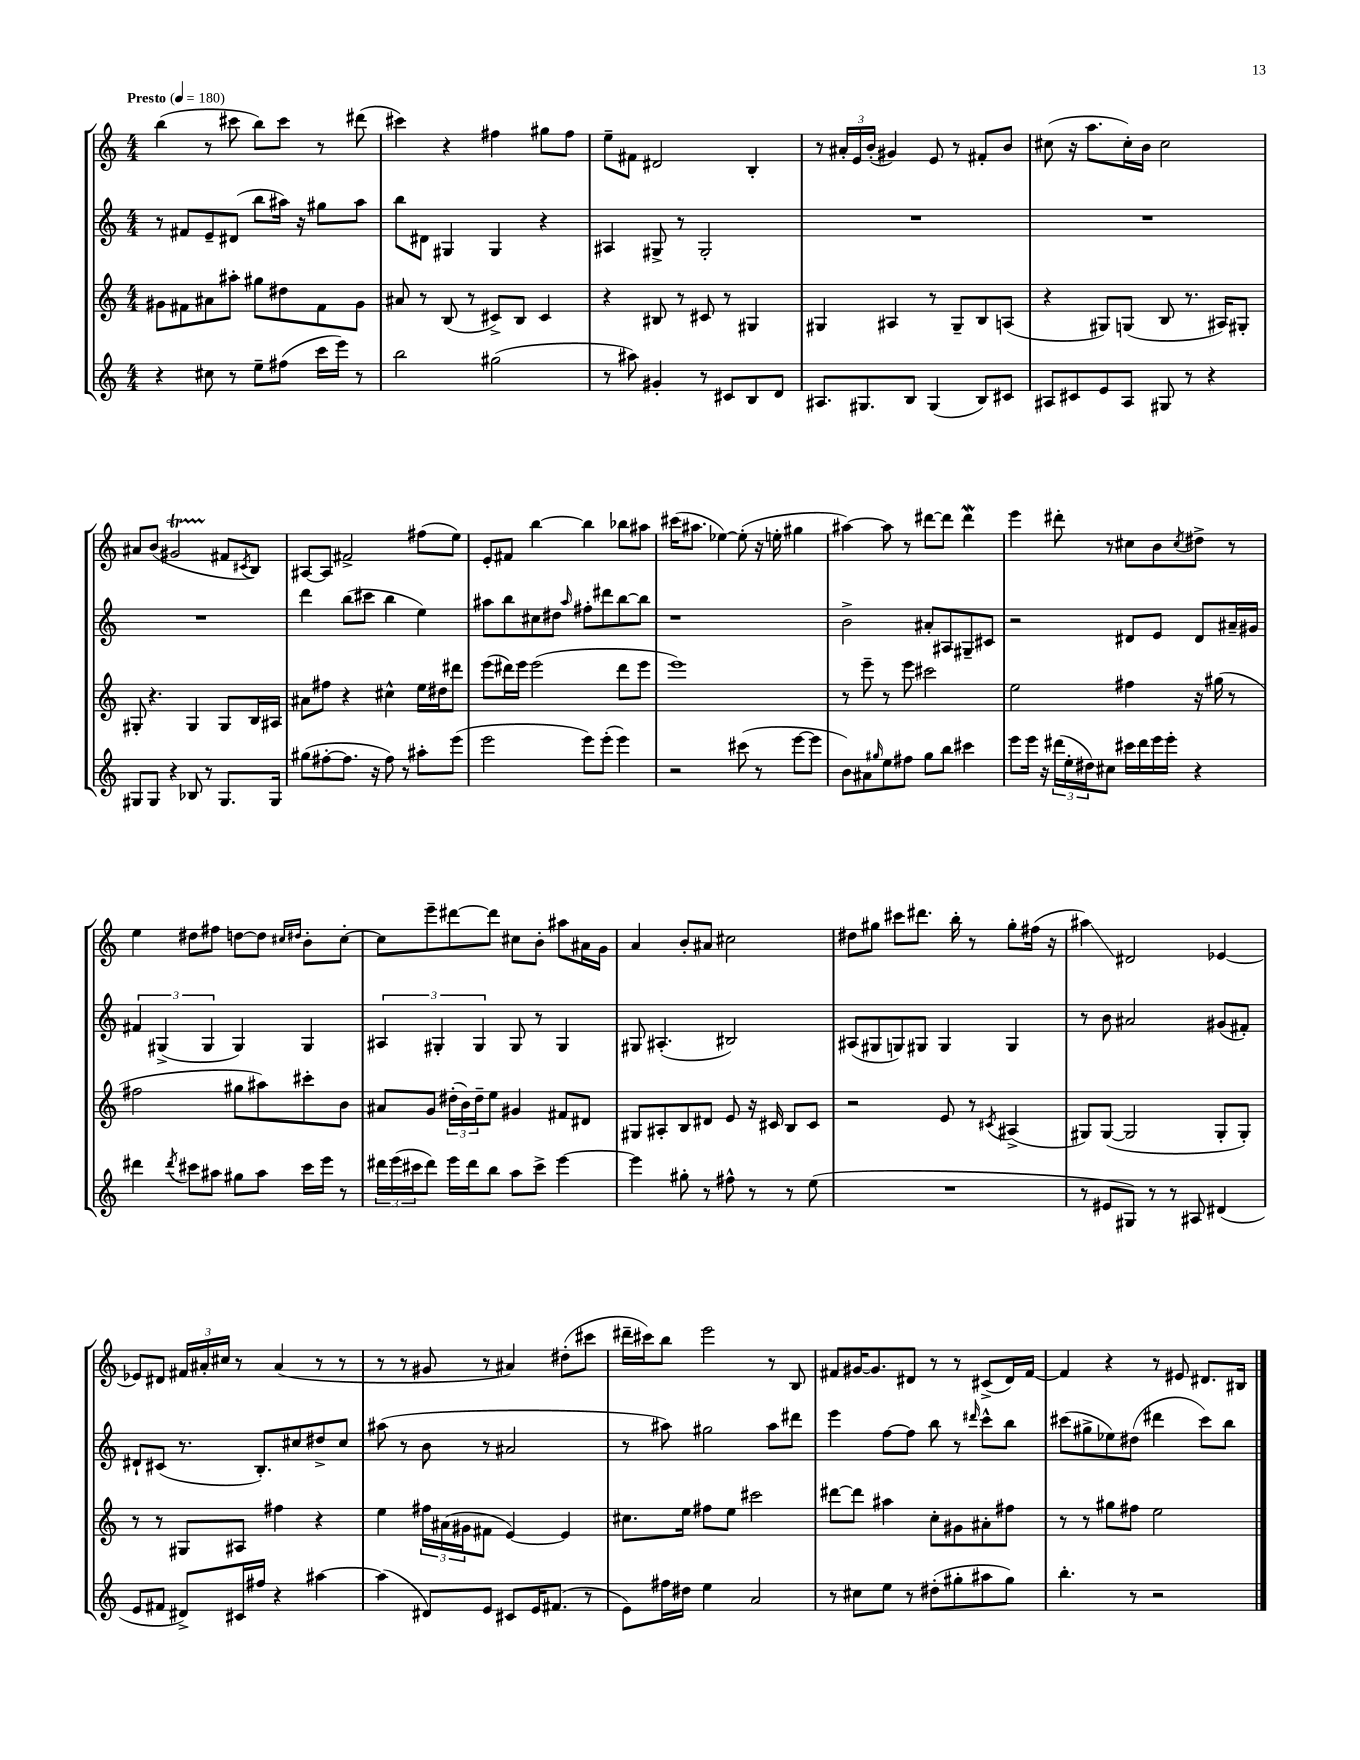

**kern	**kern	**kern	**kern
*staff4	*staff3	*staff2	*staff1
*clefG2	*clefG2	*clefG2	*clefG2
*k[]	*k[]	*k[]	*k[]
*M4/4	*M4/4	*M4/4	*M4/4
*MM180	*MM180	*MM180	*MM180
4r	8g#\L	8r	(4bb\
.	8f#\	8f#/L	.
8cc#\	8a#\	8e~/	8r
8r	8aa#'\J	(8d#/J	8ccc#\
8ee~\L	8gg#\L	8bb\L	8bb\L)
(8ff#\J	8dd#\	16aa#\Jk)	8ccc#\J
.	.	16r	.
16ccc\LL	8f#\	8gg#\L	8r
16eee\JJ)	.	.	.
8r	8g#\J	8aa#\J	(8ddd#\
=	=	=	=
2bb\	8a#/	8bb\L	4ccc#\)
.	8r	8d#\J	.
.	(8B/	4G#/	4r
.	8r	.	.
(2gg#\	8c#^/L)	4G#/	4ff#\
.	8B/J	.	.
.	4c#/	4r	8gg#\L
.	.	.	8ff#\J
=	=	=	=
8r	4r	4A#/	8ee~\L
8aa#\)	.	.	8f#\J
4g#'/	8B#/	8G#^/	2d#/
.	8r	8r	.
8r	8c#/	2G#'/	.
8c#/L	8r	.	.
8B/	4G#/	.	4B'/
8d/J	.	.	.
=	=	=	=
8.A#/L	4G#/	1r	8r
.	.	.	24a#'/LL
.	.	.	24e/
8.G#/	.	.	.
.	.	.	(24b'/JJ
.	4A#/	.	4g#/)
8B/J	.	.	.
(4G#/	8r	.	8e/
.	8G#~/L	.	8r
8B/L)	8B/	.	8f#'/L
8c#/J	(8A/J	.	8b/J
=	=	=	=
8A#/L	4r	1r	(8cc#\
8c#/	.	.	16r
.	.	.	8.aa\L
8e/	8G#/L)	.	.
8A#/J	(8G/J	.	16cc#'\L)
.	.	.	16b\JJ
8G#/	8B/	.	2cc#\
8r	8.r	.	.
4r	.	.	.
.	16A#/LK)	.	.
.	8G#'/J	.	.
=	=	=	=
8G#/L	8G#'/	1r	8a#/L
8G#/J	4.r	.	(8b/J
4r	.	.	2g#/
8B-/	4G#/	.	.
8r	.	.	.
8.G#/L	8G#/L	.	8f#/L
.	.	.	8qc#/
.	16B/L	.	8B/J)
16G#/Jk	16A#/JJ	.	.
=	=	=	=
(8gg#\L	8a#\L	4ddd\	[8A#/L
[8ff#'\	8ff#\J	.	8A#/]J
8.ff#\]J	4r	(8bb\L	2f#^/
.	.	8ccc#\J	.
16r	.	.	.
8ff#\)	4cc#^^\	4bb\	.
8r	.	.	.
8aa#'\L	16ee\LL	4ee\)	(8ff#\L
.	16dd#\J	.	.
(8eee\J	8ddd#\J	.	8ee\J)
=	=	=	=
2eee\	(8eee\L	8aa#\L	8e'/L
.	16ddd#\L)	8bb\	8f#/J
.	16eee\JJ	.	.
.	(2eee\	8cc#\	[4bb\
.	.	8dd#\J	.
.	.	16qqaa#/	.
8eee\L)	.	8ff#'\L	4bb\]
(8eee'\J	.	8ddd#\	.
4eee\)	8ddd#\L	[8bb\	8bb-\L
.	8eee\J	8bb\]J	8aa#\J
=	=	=	=
2r	1eee)	1r	(16ccc#\LK
.	.	.	8.aa#\J
.	.	.	[4ee-\)
(8ccc#\	.	.	(8ee-'\]
8r	.	.	16r
.	.	.	16ee'\
[8eee\L	.	.	4gg#\
8eee\]J	.	.	.
=	=	=	=
8b\L)	8r	2b^\	[4aa#\)
8a#\	8eee~\	.	.
16qqgg#/	.	.	.
8ee\	8r	.	8aa#\]
8ff#\J	8eee\	.	8r
8gg#\L	2ccc#\	8a#'/L	[8ddd#\L
8bb\J	.	8A#/	8ddd#\]J
4ccc#\	.	8G#~/	4ddd#\
.	.	8c#/J	.
=	=	=	=
8eee\L	2ee\	2r	4eee\
16eee\Jk	.	.	.
16r	.	.	.
(24ddd#\LL	.	.	8ddd#'\
24ee'\	.	.	.
24dd#\J)	.	.	.
8cc#\J	.	.	8r
16ccc#\LL	4ff#\	8d#/L	8cc#\L
16ddd#\	.	.	.
16eee\	.	8e/J	8b\
16eee'\JJ	.	.	.
.	.	.	8qcc#/
4r	16r	8d#/L	8dd#^\J
.	(16gg#\	.	.
.	8r	16a#~/L	8r
.	.	16g#/JJ	.
=	=	=	=
4ddd#\	2ff#\	6f#/	4ee\
.	.	(6G#^/	.
8qddd#/	.	.	.
8ccc#\L	.	.	8dd#\L
.	.	6G#/	.
8aa#\J	.	.	8ff#\J
8gg#\L	8gg#\L	4G#/)	[8dd\L
8aa#\J	8aa#\)	.	8dd\]J
.	.	.	16qqcc#/LL
.	.	.	16qqdd#/JJ
16ccc#\LL	8ccc#'\	4G#/	8b'\L
16eee\JJ	.	.	.
8r	8b\J	.	[8cc#'\J
=	=	=	=
24ddd#\LL	8a#/L	6A#/	8cc#\]L
(24eee\	.	.	.
24ccc#\J	.	.	.
8ddd#\J)	8g/J	.	8eee~\
.	.	6G#'/	.
16eee\LL	(24dd#'\LL	.	[8ddd#\
.	24b\)	.	.
16ddd#\J	.	.	.
.	24dd#~\J	6G#/	.
8bb\J	8ee\J	.	8ddd#\]J
8aa\L	4g#/	8G#/	8cc#\L
8ccc#^\J	.	8r	8b'\J
[4eee\	8f#/L	4G#/	8aa#\L
.	8d#/J	.	16a#\L
.	.	.	16g\JJ
=	=	=	=
4eee\]	8G#/L	8G#/	4a/
.	8A#'/	(4.A#'/	.
8gg#'\	8B/	.	8b'/L
8r	8d#/J	.	8a#/J
8ff#^^\	8e/	2B#/)	2cc#\
8r	16r	.	.
.	16c#/	.	.
8r	8B/L	.	.
(8ee\	8c#/J	.	.
=	=	=	=
1r	2r	(8A#/L	8dd#\L
.	.	8G#/	8gg#\J
.	.	8G/)	8ccc#\L
.	.	8G#/J	8.ddd#\J
.	8e/	4G#/	.
.	.	.	16bb'\
.	8r	.	8r
.	8qc#/	.	.
.	(4A#^/	4G#/	8gg#'\L
.	.	.	(16ff#\Jk
.	.	.	16r
=	=	=	=
8r	8G#/L)	8r	4aa#\)
8e#/L	([8G#/J	8b\	.
8G#/J)	2G#/]	2a#/	2d#/
8r	.	.	.
8r	.	.	.
8A#/	.	.	.
(4d#/	8G#'/L	(8g#/L	[4e-/
.	8G#'/J)	8f#'/J)	.
=	=	=	=
8e/L	8r	8d#`/L	8e-/]L
8f#/J	8r	(8c#/J	8d#/J
8d#^/L)	8G#/L	8.r	24f#/LL
.	.	.	24a#'/
.	.	.	24cc#/JJ
16c#/L	8A#/J	.	8r
16ff#/JJ	.	8.B'/L)	.
4r	4ff#\	.	(4a#/
.	.	8cc#/	.
[4aa#\	4r	8dd#^/	8r
.	.	8cc#/J	8r
=	=	=	=
(4aa#\]	4ee\	(8aa#\	8r
.	.	8r	8r
8d#/L)	24ff#\LL	8b\	8g#/
.	(24a#\	.	.
.	24g#\J	.	.
8e/J	8f#\J	8r	8r
8c#/L	[4e/)	2a#/	4a#/)
16e/K	.	.	.
(8.f#/J	.	.	.
.	4e/]	.	(8dd#'\L
8r	.	.	8ccc#\J
=	=	=	=
8e\L)	8.cc#\L	8r	16ddd#~\LL
.	.	.	16ccc#\J)
16ff#\L	.	8aa#\)	8bb\J
16dd#\JJ	16ee\Jk	.	.
4ee\	8ff#\L	2gg#\	2eee\
.	8ee\J	.	.
2a/	2ccc#\	.	.
.	.	8aa#\L	8r
.	.	8ddd#\J	8B/
=	=	=	=
8r	[8ddd#\L	4eee\	8f#/L
8cc#\L	8ddd#\]J	.	[16g#/K
.	.	.	8.g#/]
8ee\J	4aa#\	[8ff\L	.
8r	.	8ff\]J	8d#/J
(8dd#'\L	8cc'\L	8bb\	8r
8gg#'\	8g#\	8r	8r
.	.	16qqddd#/	.
8aa#\	8a#'\	8ccc^^\L	(8c#^/L
8gg#\J)	8ff#\J	8bb\J	16d#/L)
.	.	.	[16f#/JJ
=	=	=	=
4.bb'\	8r	(8ccc#\L	4f#/]
.	8r	8gg#^\	.
.	8gg#\L	8ee-\)	4r
8r	8ff#\J	(8dd#\J	.
2r	2ee\	4ddd#\	8r
.	.	.	8e#/
.	.	8ccc#\L)	8.d#/L
.	.	8bb\J	.
.	.	.	16B#/Jk
==	==	==	==
*-	*-	*-	*-
